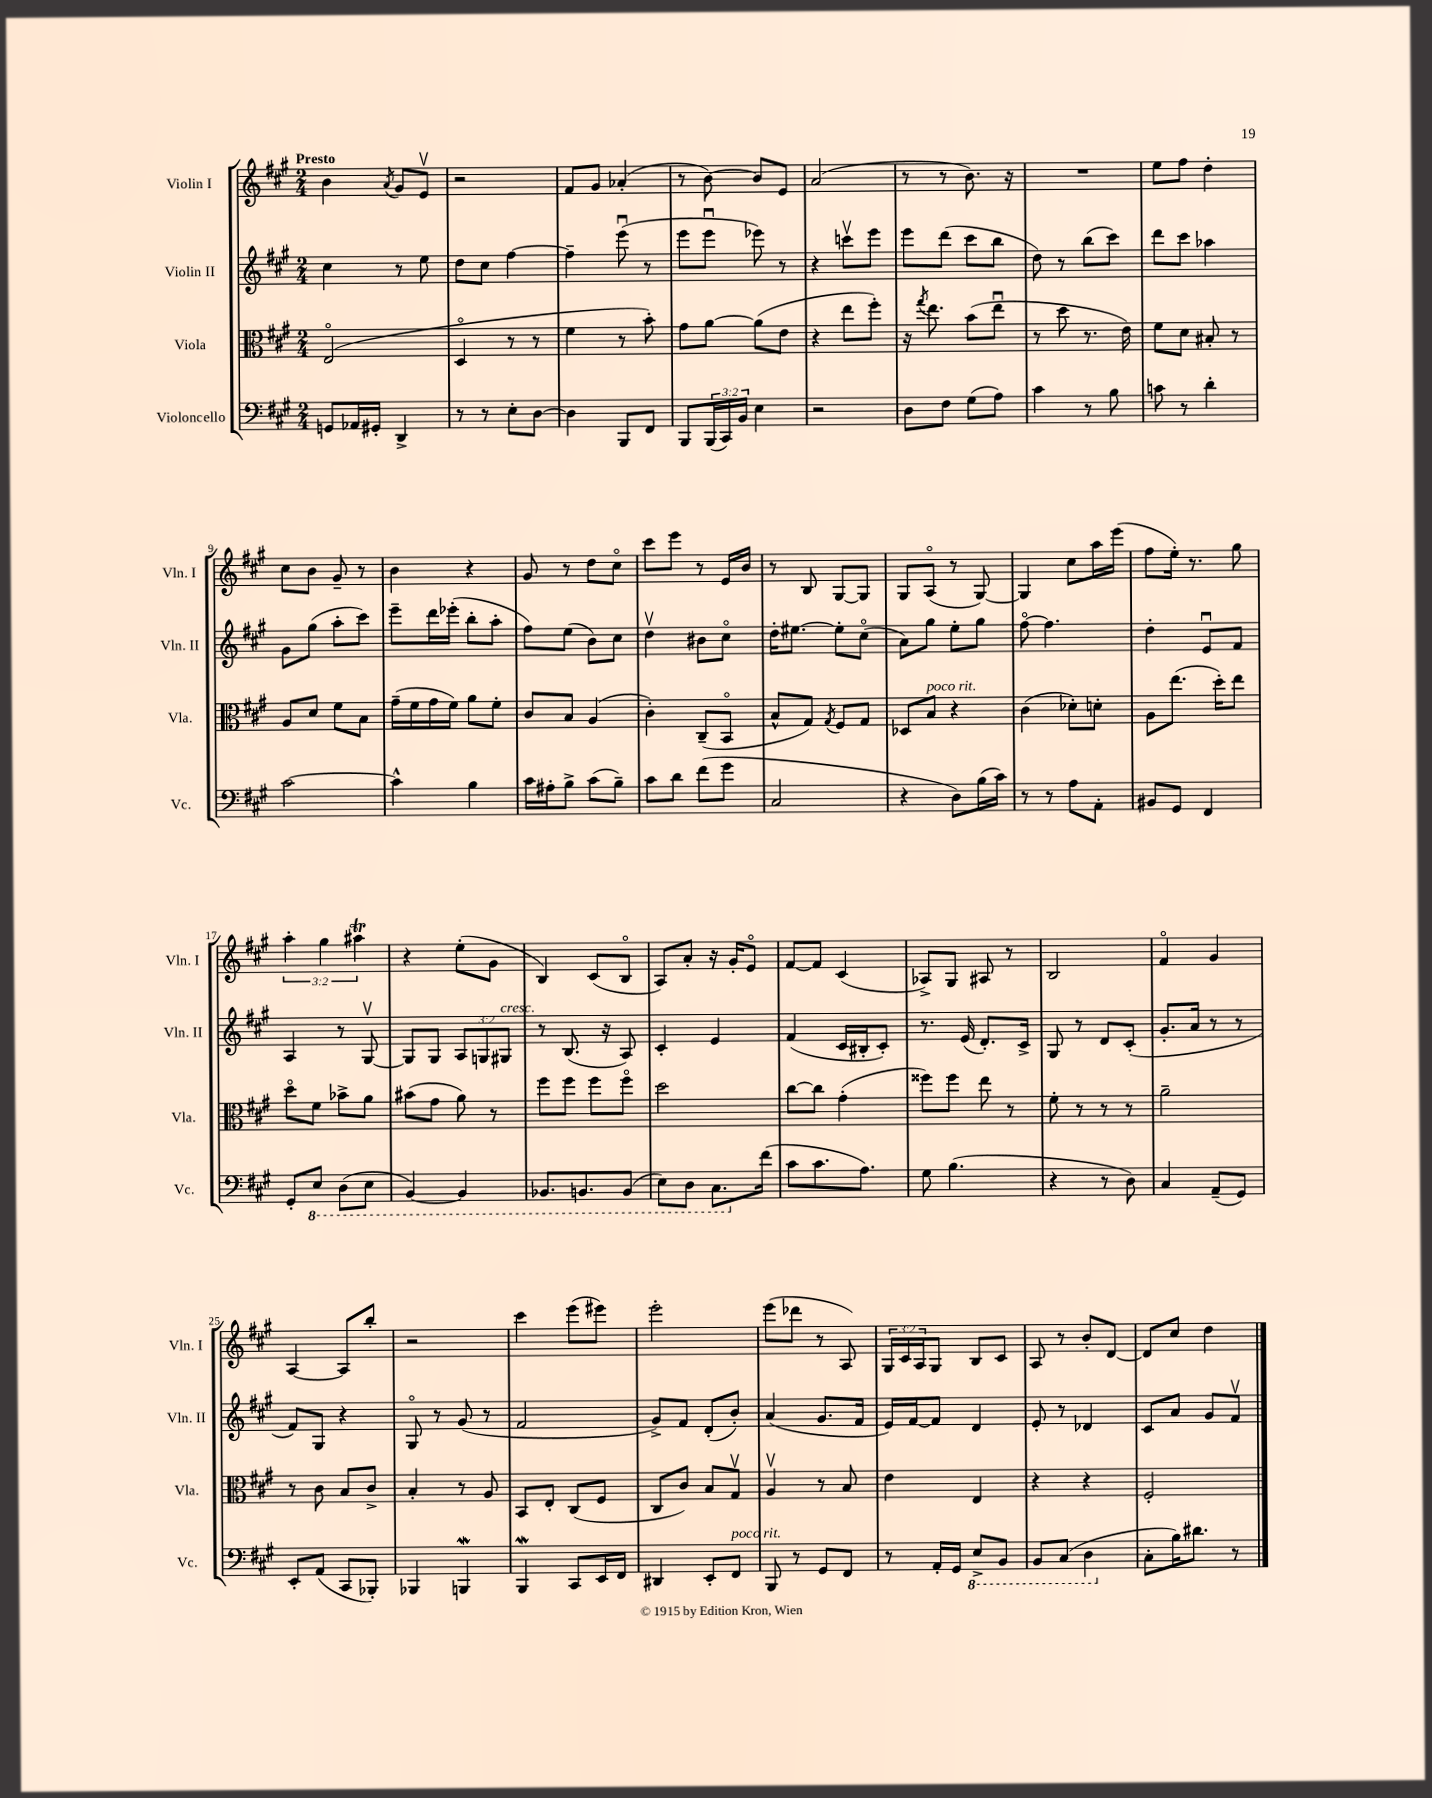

**kern	**kern	**kern	**kern
*part4	*part3	*part2	*part1
*staff4	*staff3	*staff2	*staff1
*I"Violoncello	*I"Viola	*I"Violin II	*I"Violin I
*I'Vc.	*I'Vla.	*I'Vln. II	*I'Vln. I
*clefF4	*clefC3	*clefG2	*clefG2
*k[f#c#g#]	*k[f#c#g#]	*k[f#c#g#]	*k[f#c#g#]
*M2/4	*M2/4	*M2/4	*M2/4
=1	=1	=1	=1
!	!	!	!LO:TX:a:B:t=Presto
8GGn/L	(2E/	4cc#\	4b\
16AA-X/L	.	.	.
16GG#X'/JJ	.	.	.
.	.	.	8qa/
4DD^/	.	8r	8g#/L
.	.	8ee\	8ev/J
=2	=2	=2	=2
8r	4D/	8dd\L	2r
8r	.	8cc#\J	.
8E'\L	8r	[4ff#\	.
[8D\J	8r	.	.
=3	=3	=3	=3
4D\]	4f#\	4ff#~\]	8f#/L
.	.	.	8g#/J
8BBB/L	8r	(8eeeu\	(4a-X'/
8FF#/J	8b'\)	8r	.
=4	=4	=4	=4
8BBB/L	8g#\L	8eee\L	8r
(24BBB/L	[8a\J	8eeeu\J	[8b\)
24CC#/)	.	.	.
24BB/JJ	.	.	.
4E\	(8a\L]	8eee-X\)	8b/L]
.	8e\J	8r	8e/J
=5	=5	=5	=5
2r	4r	4r	(2a/
.	8ee\L	8cccnv\L	.
.	8ff#'\J)	8eee\J	.
=6	=6	=6	=6
8D\L	16r	8eee\L	8r
.	8qgg#/	.	.
.	8.ee\	.	.
8F#\J	.	(8ddd\J	8r
(8G#\L	(8b\L	8ccc#\L	8.b\)
8A\J)	8eeu\J	8bb\J	.
.	.	.	16r
=7	=7	=7	=7
4c#\	8r	8dd\)	2r
.	8dd\	8r	.
8r	8.r	(8bb\L	.
8B\	.	8ccc#\J)	.
.	16e\)	.	.
=8	=8	=8	=8
8cn\	8f#\L	8ddd\L	8ee\L
8r	8d\J	8ccc#\J	8ff#\J
4d'\	8B#X'/	4aa-X\	4dd'\
.	8r	.	.
!!LO:LB:g=z
=9	=9	=9	=9
[2c#\	8A/L	8g#\L	8cc#\L
.	8d/J	(8gg#\J	8b\J
.	8f#\L	8aa'\L	8g#~/
.	8B\J	8ccc#\J)	8r
=10	=10	=10	=10
4c#^^\]	(16g#~\LL	8eee~\L	4b\
.	16f#\	.	.
.	16g#\	16ddd\L	.
.	16f#\JJ)	(16eee-X'\JJ	.
4B\	8a\L	8bb'\L	4r
.	8f#'\J	8aa'\J	.
=11	=11	=11	=11
16c#\LL	8c#/L	8ff#\L)	8g#/
16A#X'\J	.	.	.
8B^\J	8B/J	(8ee\J	8r
(8c#\L	(4A/	8b\L)	8dd\L
8B~\J)	.	8cc#\J	8cc#\J
=12	=12	=12	=12
8c#\L	4c#'\)	4ddv\	8ccc#\L
8d\J	.	.	8eee\J
(8f#\L	(8C#~/L	8b#X\L	8r
8g#\J	8BB/J	8cc#\J	16e/LL
.	.	.	16b/JJ
=13	=13	=13	=13
2C#/	8B^^/L	16dd'\KL	8r
.	.	[8.ee#X\J	.
.	8G#/J)	.	8B/
.	8qG#/	.	.
.	8F#/L	8ee#'\L]	[8G#/L
.	8G#/J	(8cc#\J	8G#/J]
=14	=14	=14	=14
4r	8D-X/L	8a\L)	8G#/L
!	!LO:TX:a:i:t=poco rit.	!	!
.	8B/J	8gg#\J	(8A/J
8D\L)	4r	8ee'\L	8r
(16B\L	.	8gg#\J	[8G#/)
16c#\JJ)	.	.	.
=15	=15	=15	=15
8r	(4c#\	[8ff#\	4G#/]
8r	.	4.ff#\]	.
8A\L	8d-X'\L)	.	8cc#\L
8AA'\J	8dn'\J	.	16aa\L
.	.	.	(16eee\JJ
=16	=16	=16	=16
8BB#X/L	8A\L	4dd'\	8ff#\L
8GG#/J	(8.ee\J	.	16ee'\Jk)
.	.	.	8.r
4FF#/	.	8eu/L	.
.	16dd'\KL)	.	.
.	8ee\J	8f#/J	8gg#\
!!LO:LB:g=z
=17	=17	=17	=17
8GG#'/L	8dd\L	4A/	6aa'\
*8ba	*	*	*
8EE/J	8f#\J	.	.
.	.	.	6gg#\
(8DD\L	8b-X^\L	8r	.
.	.	.	6aa#Xt\
8EE\J	8a\J	[8G#v/	.
=18	=18	=18	=18
[4BBB/)	(8b#X\L	8G#/L]	4r
.	8g#\J	8G#/J	.
4BBB/]	8a\)	12A/L	(8ee'\L
.	.	12Gn/	.
.	8r	.	8g#\J
!	!	!LO:TX:a:i:t=cresc.	!
.	.	12G#X/J	.
=19	=19	=19	=19
8.BBB-X/L	8ff#\L	8r	4B/)
.	8ff#\J	(8.B/	.
8.BBBn/	.	.	.
.	8ff#\L	.	(8c#/L
.	.	16r	.
(8BBB/J	8ff#\J	8A/)	8B/J
=20	=20	=20	=20
8EE\L)	2dd\	4c#'/	8A/L)
8DD\J	.	.	8a'/J
8.CC#\L	.	4e/	16r
.	.	.	16g#'/KL
.	.	.	8e/J
*X8ba	*	*	*
(16f#\Jk	.	.	.
=21	=21	=21	=21
8c#\L	[8cc#\L	(4f#/	[8f#/L
8.c#\	8cc#\J]	.	8f#/J]
.	(4g#'\	16c#/LL	(4c#/
8.A\J)	.	16B#X'/J	.
.	.	8c#'/J)	.
=22	=22	=22	=22
8G#\	8ff##X\L)	8.r	8A-X^/L)
(4.B\	8ff##\J	.	8G#/J
.	.	(16e/	.
.	8ee\	8.d'/L)	8A#X/
.	8r	.	8r
.	.	16c#^/Jk	.
=23	=23	=23	=23
4r	8f#'\	8G#/	2B/
.	8r	8r	.
8r	8r	8d/L	.
8D\)	8r	(8c#'/J	.
=24	=24	=24	=24
4C#/	2a~\	8.g#'/L	4f#/
.	.	16a/Jk	.
(8AA~/L	.	8r	4g#/
8GG#/J)	.	8r	.
!!LO:LB:g=z
=25	=25	=25	=25
8EE'/L	8r	8f#/L)	[4A/
(8AA/J	8c#\	8G#/J	.
8CC#/L	8B/L	4r	8A/L]
8BBB-X'/J)	8c#^/J	.	8bb'/J
=26	=26	=26	=26
4BBB-X/	4B'/	8G#/	2r
.	.	8r	.
4BBBnW/	8r	(8g#/	.
.	8A/	8r	.
=27	=27	=27	=27
4BBBW/	8BB/L	2f#/	4ccc#\
.	8E'/J	.	.
8CC#/L	(8C#/L	.	(8eee\L
16EE/L	8F#/J	.	8eee#X\J)
16FF#/JJ	.	.	.
=28	=28	=28	=28
4DD#X/	8C#/L	8g#^/L)	2eee'\
.	8c#/J)	8f#/J	.
8EE'/L	8B/L	(8d'/L	.
!LO:TX:a:i:t=poco rit.	!	!	!
8FF#/J	8G#v/J	8b'/J)	.
=29	=29	=29	=29
8BBB/	4Av/	(4a/	(8eee\L
8r	.	.	8ddd-X\J
8GG#/L	8r	8.g#/L	8r
8FF#/J	8B/	.	8A/)
.	.	16f#/Jk	.
=30	=30	=30	=30
8r	4e\	16e/LL)	24G#/LL
.	.	.	24c#/
.	.	[16f#/J	.
.	.	.	24A/J
16AA'/LL	.	8f#/J]	8G#/J
16GG#/JJ	.	.	.
*8ba	*	*	*
8EE^/L	4E/	4d/	8B/L
8BBB/J	.	.	8c#/J
=31	=31	=31	=31
8BBB/L	4r	8e'/	8A/
(8CC#/J	.	8r	8r
4DD\	4r	4d-X/	8b'/L
.	.	.	[8d/J
=32	=32	=32	=32
*X8ba	*	*	*
8C#'\L	2F#'/	8c#/L	8d/L]
16B\K)	.	8a/J	8cc#/J
8.d#X\J	.	.	.
.	.	8g#/L	4dd\
8r	.	8f#v/J	.
==	==	==	==
*-	*-	*-	*-
